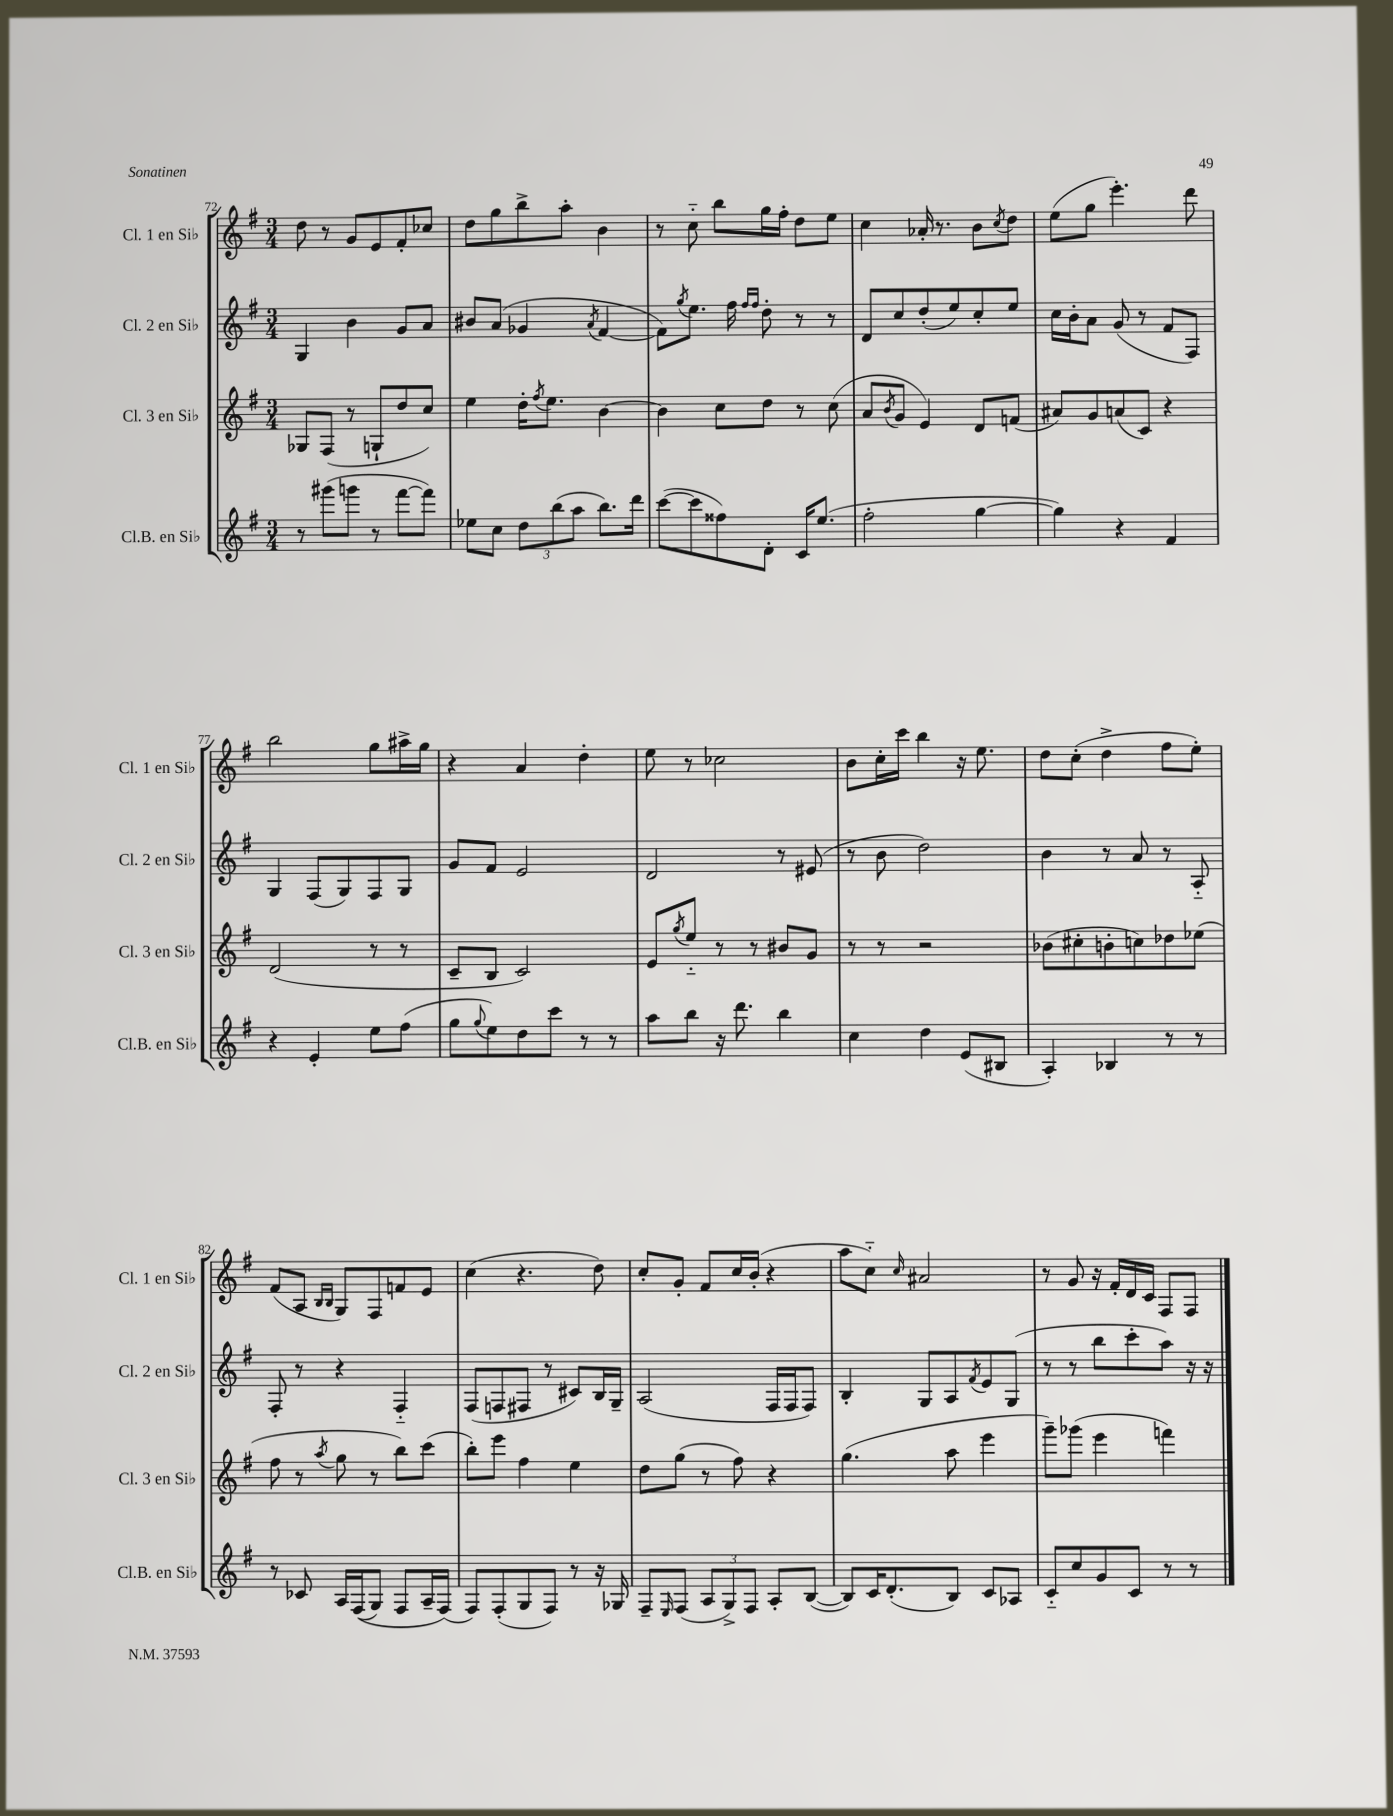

**kern	**kern	**kern	**kern
*staff4	*staff3	*staff2	*staff1
*clefG2	*clefG2	*clefG2	*clefG2
*k[f#]	*k[f#]	*k[f#]	*k[f#]
*M3/4	*M3/4	*M3/4	*M3/4
8r	8G-/L	4G/	8dd\
(8ggg#\L	(8F#/J	.	8r
8ggg\J	8r	4b\	8g/L
8r	8G`/L	.	8e/
[8fff#\L	8dd/	8g/L	8f#'/
8fff#\]J)	8cc/J)	8a/J	8cc-/J
=	=	=	=
8ee-\L	4ee\	8b#/L	8dd\L
8cc\J	.	(8a/J	8gg\
12dd\L	16dd'\LK	4g-/	8bb^\
.	8qff#/	.	.
.	8.ee\J	.	.
(12bb\	.	.	.
.	.	.	8aa'\J
12aa\J	.	.	.
.	.	8qa/	.
8.bb\L)	[4b\	[4f#/	4b\
16ddd\Jk	.	.	.
=	=	=	=
([8ccc\L	4b\]	8f#\]L)	8r
.	.	8qgg/	.
8ccc\]	.	8.ee\J	8cc'~\
8ff##\)	8cc\L	.	8bb\L
.	.	16ff#\	.
.	.	16qqff#/LL	.
.	.	16qqff#/JJ	.
8d'\J	8dd\J	8dd'\	16gg\L
.	.	.	16ff#'\JJ
16c/LK	8r	8r	8dd\L
(8.ee/J	.	.	.
.	(8cc\	8r	8ee\J
=	=	=	=
2ff#'\	8a/L	8d/L	4cc\
.	8qb/	.	.
.	8g/J	8cc/	.
.	4e/)	(8dd'/	16a-'/
.	.	.	8.r
.	.	8ee/)	.
[4gg\	8d/L	8cc'/	8b\L
.	.	.	8qcc/
.	(8f/J	8ee/J	8dd\J
=	=	=	=
4gg\])	8a#/L)	16cc\LL	(8ee\L
.	.	16b'\J	.
.	8g/	8a\J	8gg\J
4r	(8a/	(8g/	4.eee'\)
.	8c/J)	8r	.
4f#/	4r	8f#/L	.
.	.	8F#/J)	8ddd\
=	=	=	=
4r	(2d/	4G/	2bb\
4e'/	.	(8F#/L	.
.	.	8G/)	.
8ee\L	8r	8F#/	8gg\L
(8ff#\J	8r	8G/J	16aa#^\L
.	.	.	16gg\JJ
=	=	=	=
8gg\L	8c~/L	8g/L	4r
8qqgg/	.	.	.
8ee\)	8B/J	8f#/J	.
8dd\	2c/)	2e/	4a/
8ccc\J	.	.	.
8r	.	.	4dd'\
8r	.	.	.
=	=	=	=
8aa\L	8e/L	2d/	8ee\
.	8qgg/	.	.
8bb\J	8ee'~/J	.	8r
16r	8r	.	2cc-\
8.ddd\	.	.	.
.	8r	.	.
4bb\	8b#/L	8r	.
.	8g/J	(8e#/	.
=	=	=	=
4cc\	8r	8r	8b\L
.	8r	8b\	16cc'\L
.	.	.	16ccc\JJ
4dd\	2r	2dd\)	4bb\
(8e/L	.	.	16r
.	.	.	8.ee\
8B#/J	.	.	.
=	=	=	=
4A'/)	(8b-\L	4b\	8dd\L
.	8cc#'\	.	(8cc'\J
4B-/	8b'\	8r	4dd^\
.	8cc\)	8a/	.
8r	8dd-\	8r	8ff#\L
8r	(8ee-\J	8A'~/	8ee'\J)
=	=	=	=
8r	8ff#\	8F#'/	(8f#/L
8c-/	8r	8r	8A/J
.	.	.	16qqB/LL
.	8qaa/	.	16qqB/JJ
16A/LL	8gg\	4r	8G/L)
&((16F#/J	.	.	.
8G/J)	8r	.	8F#/
8F#/L	8bb\L)	4F#'~/	8f/
16A~/L	(8ccc\J	.	8e/J
(16F#/JJ&)	.	.	.
=	=	=	=
8F#/L)	8bb'\L)	(8F#/L	(4cc\
(8F#'/	8eee\J	8F/	.
8G/	4ff#\	8F#/J	4.r
8F#/J)	.	8r	.
8r	4ee\	8c#/L)	.
16r	.	16B/L	8dd\)
16G-/	.	16G~/JJ	.
=	=	=	=
8F#~/L	8dd\L	(2A/	8cc'/L
16qqE/	.	.	.
(8F#/J	(8gg\J	.	8g'/J
12A/L	8r	.	8f#/L
12G^/)	.	.	.
.	8ff#\)	.	16cc/L
12F#/J	.	.	.
.	.	.	(16b'/JJ
8A'/L	4r	16F#/LL	4r
.	.	16F#/J	.
([8B/J	.	8F#/J)	.
=	=	=	=
8B/]L)	(4.gg\	4B'/	8aa\L
16c/K	.	.	8cc'~\J)
(8.d'/	.	.	.
.	.	.	16qqcc/
.	.	8G/L	2a#/
8B/J)	8aa\	8A/	.
.	.	8qf#/	.
8c/L	4eee\	8e/	.
8A-/J	.	(8G/J	.
=	=	=	=
8c'~/L	8ggg~\L)	8r	8r
8cc/	(8ggg-\J	8r	8g/
8g/	4eee\	8bb\L	16r
.	.	.	16f#'/LL
8c/J	.	8ccc'\	16d/
.	.	.	16c/JJ
8r	4fff\)	8aa\J)	8F#/L
8r	.	16r	8F#/J
.	.	16r	.
==	==	==	==
*-	*-	*-	*-
